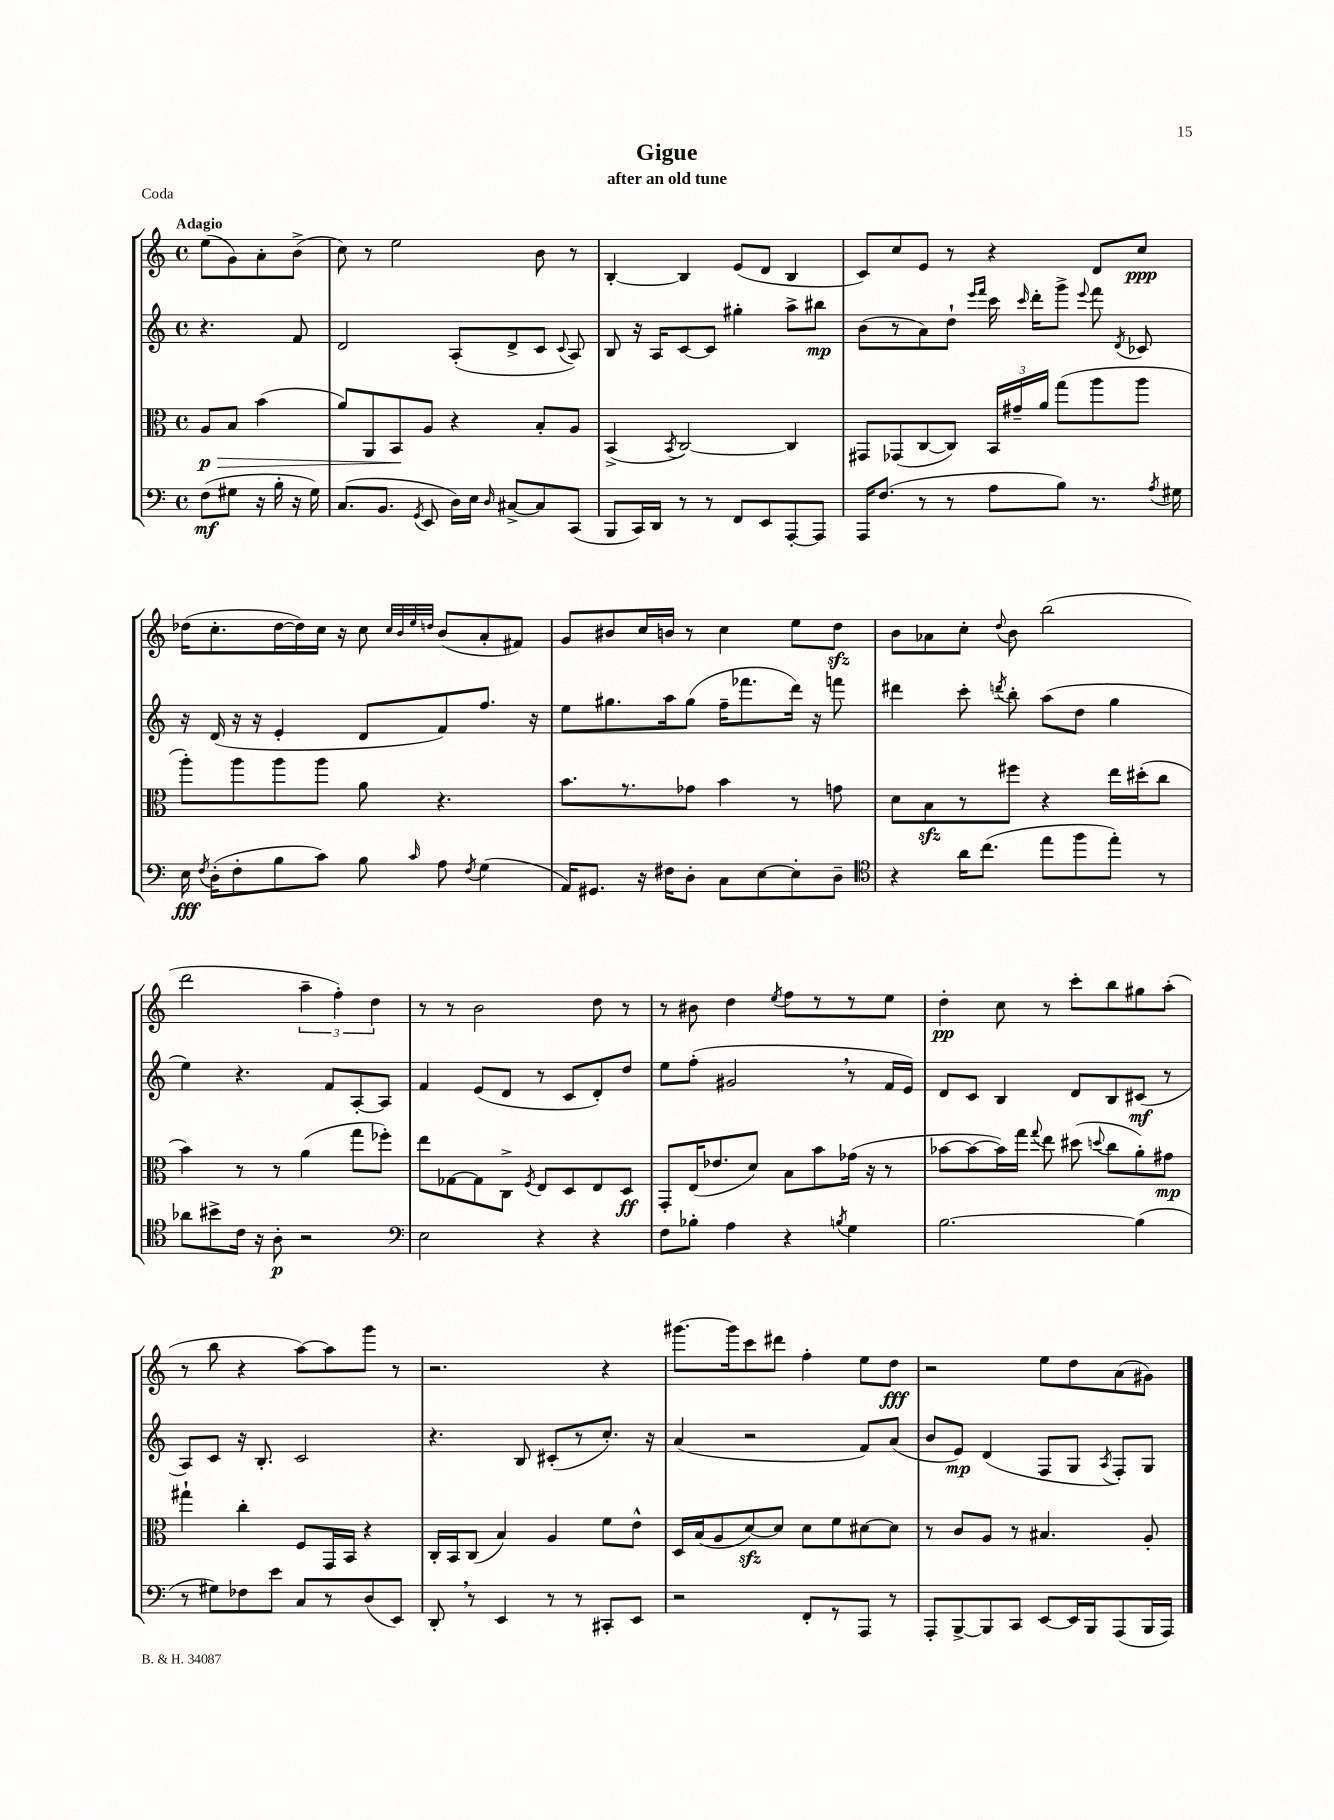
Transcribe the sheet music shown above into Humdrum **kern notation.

**kern	**dynam	**kern	**dynam	**kern	**dynam	**kern	**dynam
*part4	*part4	*part3	*part3	*part2	*part2	*part1	*part1
*staff4	*staff4	*staff3	*staff3	*staff2	*staff2	*staff1	*staff1
*clefF4	*	*clefC3	*	*clefG2	*	*clefG2	*
*k[]	*	*k[]	*	*k[]	*	*k[]	*
*M4/4	*	*M4/4	*	*M4/4	*	*M4/4	*
*met(c)	*	*met(c)	*	*met(c)	*	*met(c)	*
=	=	=	=	=	=	=	=
!	!	!	!	!	!	!LO:TX:a:B:t=Adagio	!
!	!	!	!LO:HP:b	!	!	!	!
(8F\L	mf	8A/L	> p	4.r	.	(8ee\L	.
8G#X\J	.	8B/J	.	.	.	8g\)	.
16r	.	(4b\	.	.	.	8a'\	.
16B'\	.	.	.	.	.	.	.
16r	.	.	.	8f/	.	(8b^\J	.
16G#\)	.	.	.	.	.	.	.
=1	=1	=1	=1	=1	=1	=1	=1
(8.C/L	.	8a/L)	.	2d/	.	8cc\)	.
.	.	8AA/	.	.	.	8r	.
8.BB/J	.	.	.	.	.	.	.
.	.	8BB/	.	.	.	2ee\	.
8qGG/	.	.	.	.	.	.	.
8EE/	.	8A/J	]	.	.	.	.
16D\LL)	.	4r	.	(8A'/L	.	.	.
16E\JJ	.	.	.	.	.	.	.
16qqD/	.	.	.	.	.	.	.
[8C#X^/L	.	.	.	8d^/	.	.	.
8C#/]	.	8B'/L	.	8c/J	.	8b\	.
.	.	.	.	8qqc/	.	.	.
(8CC/J	.	8A/J	.	8A/)	.	8r	.
=2	=2	=2	=2	=2	=2	=2	=2
8BBB/L	.	(4BB^/	.	8B/	.	[4B'/	.
16CC/L)	.	.	.	16r	.	.	.
16DD/JJ	.	.	.	16A/KL	.	.	.
.	.	8qBB/	.	.	.	.	.
8r	.	[2C/)	.	[8c/	.	4B/]	.
8r	.	.	.	8c/J]	.	.	.
8FF/L	.	.	.	4gg#X'\	.	(8e/L	.
8EE/	.	.	.	.	.	8d/J	.
[8AAA'/	.	4C/]	.	8aa^\L	.	4B/	.
8AAA/J]	.	.	.	8bb#X\J	mp	.	.
=3	=3	=3	=3	=3	=3	=3	=3
16AAA/KL	.	8GG#X/L	.	(8b\L	.	8c/L)	.
(8.F/J	.	.	.	.	.	.	.
.	.	(8GG-X/	.	8r	.	8cc/	.
8r	.	[8C/	.	8a\)	.	8e/J	.
8r	.	8C/J])	.	8dd`\J	.	8r	.
.	.	.	.	16qqeee/LL	.	.	.
.	.	.	.	16qqfff/JJ	.	.	.
8A\L	.	24BB/LL	.	16ccc\	.	4r	.
.	.	24g#X~/	.	.	.	.	.
.	.	.	.	16qqccc/	.	.	.
.	.	.	.	16ddd'\KL	.	.	.
.	.	24a/JJ	.	.	.	.	.
8B\J)	.	(8gg\L	.	8ggg^\J	.	.	.
.	.	.	.	8qqeee/	.	.	.
8.r	.	8aa\	.	8fff\	.	8d/L	.
.	.	.	.	8qd/	.	.	.
.	.	8aa\J	.	8c-X/	.	8cc/J	ppp
8qA/	.	.	.	.	.	.	.
16G#X\	.	.	.	.	.	.	.
!!LO:LB:g=z
=4	=4	=4	=4	=4	=4	=4	=4
16E\	fff	8aa'\L)	.	16r	.	(16dd-X\KL	.
8qF/	.	.	.	.	.	.	.
(16D'\KL	.	.	.	(16d/	.	8.cc'\	.
8F'\	.	8aa\	.	16r	.	.	.
.	.	.	.	16r	.	.	.
8B\	.	8aa\	.	4e'/	.	[16dd-\L	.
.	.	.	.	.	.	16dd-\])	.
8c\J)	.	8aa\J	.	.	.	16cc\JJ	.
.	.	.	.	.	.	16r	.
8B\	.	8a\	.	8d/L	.	8cc\	.
.	.	.	.	.	.	32qqcc/LLL	.
.	.	.	.	.	.	32qqb/	.
.	.	.	.	.	.	32qqee/	.
16qqc/	.	.	.	.	.	32qqddn/JJJ	.
8A\	.	4.r	.	8f/)	.	(8b/L	.
8qF/	.	.	.	.	.	.	.
(4G\	.	.	.	8.ff/J	.	8a'/	.
.	.	.	.	.	.	8f#X/J)	.
.	.	.	.	16r	.	.	.
=5	=5	=5	=5	=5	=5	=5	=5
16AA/KL)	.	8.b\L	.	8ee\L	.	8g/L	.
8.GG#X/J	.	.	.	.	.	.	.
.	.	.	.	8.gg#X\	.	8b#X/	.
.	.	8.r	.	.	.	.	.
16r	.	.	.	.	.	16cc/L	.
16F#X\KL	.	.	.	16aa\k	.	16bn/JJ	.
8D'\J	.	8g-X\J	.	(8gg#\J	.	8r	.
8C\L	.	4b\	.	16ff~\KL	.	4cc\	.
.	.	.	.	8.fff-X\	.	.	.
[8E\	.	.	.	.	.	.	.
8E'\]	.	8r	.	16ddd\Jk)	.	8ee\L	.
.	.	.	.	16r	.	.	.
8D~\J	.	8gn\	.	8fffn\	.	8ddzz\J	.
=6	=6	=6	=6	=6	=6	=6	=6
*clefC4	*	*	*	*	*	*	*
4r	.	8d\L	.	4ddd#X\	.	8b\L	.
.	.	8Bzz\	.	.	.	8a-X\	.
16a\KL	.	8r	.	8ccc'\	.	8cc'\J	.
(8.cc\J	.	.	.	.	.	.	.
.	.	.	.	8qdddn/	.	8qqdd/	.
.	.	8ff#X\J	.	8bb'\	.	8b\	.
8ee\L	.	4r	.	(8aa\L	.	(2bb\	.
8ff\	.	.	.	8dd\J	.	.	.
8ee'\J)	.	16ee\LL	.	4gg\	.	.	.
.	.	(16dd#X'\J	.	.	.	.	.
8r	.	8cc\J	.	.	.	.	.
!!LO:LB:g=z
=7	=7	=7	=7	=7	=7	=7	=7
8a-X\L	.	4b\)	.	4ee\)	.	2ddd\	.
8b#X^\	.	.	.	.	.	.	.
16c\Jk	.	8r	.	4.r	.	.	.
16r	.	.	.	.	.	.	.
8A'\	p	8r	.	.	.	.	.
2r	.	(4a\	.	.	.	6aa~\	.
.	.	.	.	8f/L	.	.	.
.	.	.	.	.	.	6ff'\)	.
.	.	8gg\L	.	[8A'/	.	.	.
.	.	.	.	.	.	6dd\	.
.	.	8ff-X'\J)	.	8A/J]	.	.	.
=8	=8	=8	=8	=8	=8	=8	=8
*clefF4	*	*	*	*	*	*	*
2E\	.	8ee\L	.	4f/	.	8r	.
.	.	[8G-X\	.	.	.	8r	.
.	.	8G-\]	.	(8e/L	.	2b\	.
.	.	8C^\J	.	8d/J	.	.	.
.	.	8qF/	.	.	.	.	.
4r	.	8E/L	.	8r	.	.	.
.	.	8D/	.	8c/L	.	.	.
4r	.	8E/	.	8d'/)	.	8dd\	.
.	.	8D/J	ff	8dd/J	.	8r	.
=9	=9	=9	=9	=9	=9	=9	=9
8F\L	.	8GG'/L	.	8ee\L	.	8r	.
8B-X'\J	.	(16E/K	.	(8ff'\J	.	8b#X\	.
.	.	8.e-X/	.	.	.	.	.
4A\	.	.	.	2g#X,/	.	4dd\	.
.	.	8d/J)	.	.	.	.	.
.	.	.	.	.	.	8qee/	.
4r	.	8B\L	.	.	.	8ff\L	.
.	.	8b\	.	.	.	8r	.
8qBn/	.	.	.	.	.	.	.
4G\	.	(16g-X\Jk	.	8r	.	8r	.
.	.	16r	.	.	.	.	.
.	.	8r	.	16f/LL	.	8ee\J	.
.	.	.	.	16e/JJ)	.	.	.
=10	=10	=10	=10	=10	=10	=10	=10
[2.B\	.	[8b-X\L	.	8d/L	.	4dd'\	pp
.	.	8b-\_	.	8c/J	.	.	.
.	.	16b-\L])	.	4B/	.	8cc\	.
.	.	16gg\JJ	.	.	.	.	.
.	.	8qqgg/	.	.	.	.	.
.	.	8ee\	.	.	.	8r	.
.	.	(8dd#X\	.	8d/L	.	8ccc'\L	.
.	.	8qqddn/	.	.	.	.	.
.	.	8cc\L	.	8B/	.	8bb\	.
(4B\]	.	8a'\)	.	(8c#X/J	mf	8gg#X\	.
.	.	8g#X\J	mp	8r	.	(8aa'\J	.
!!LO:LB:g=z
=11	=11	=11	=11	=11	=11	=11	=11
8r	.	4gg#X`\	.	8A/L)	.	8r	.
8G#X\L)	.	.	.	8c/J	.	8bb\	.
8F-X\	.	4cc'\	.	16r	.	4r	.
.	.	.	.	8.B'/	.	.	.
8e\J	.	.	.	.	.	.	.
8C/L	.	8F/L	.	2c/	.	[8aa\L)	.
8r	.	16GG/L	.	.	.	8aa\]	.
.	.	16BB/JJ	.	.	.	.	.
(8D/	.	4r	.	.	.	8ggg\J	.
8EE/J)	.	.	.	.	.	8r	.
=12	=12	=12	=12	=12	=12	=12	=12
8DD',/	.	16C'/LL	.	4.r	.	2.r	.
.	.	16BB/J	.	.	.	.	.
8r	.	(8C/J	.	.	.	.	.
4EE/	.	4B/)	.	.	.	.	.
.	.	.	.	8B/	.	.	.
8r	.	4A/	.	(8c#X'/L	.	.	.
8r	.	.	.	8r	.	.	.
8CC#X'/L	.	8f\L	.	8.cc'/J)	.	4r	.
8EE/J	.	8e^^\J	.	.	.	.	.
.	.	.	.	16r	.	.	.
=13	=13	=13	=13	=13	=13	=13	=13
2r	.	16D/LL	.	(4a/	.	[8.ggg#X\L	.
.	.	(16B/J	.	.	.	.	.
.	.	8A/	.	.	.	.	.
.	.	.	.	.	.	16ggg#\k]	.
.	.	[8dzz/)	.	2r	.	8ccc\	.
.	.	8d/J]	.	.	.	8ddd#X\J	.
8FF'/L	.	8d\L	.	.	.	4ff'\	.
8r	.	8f\	.	.	.	.	.
8AAA/J	.	[8d#X\	.	8f/L)	.	8ee\L	.
8r	.	8d#\J]	.	(8a/J	.	8dd\J	fff
=14	=14	=14	=14	=14	=14	=14	=14
8AAA'/L	.	8r	.	8b/L	.	2r	.
[8BBB^/	.	8c/L	.	8e/J)	mp	.	.
8BBB/]	.	8A/J	.	(4d/	.	.	.
8CC/J	.	8r	.	.	.	.	.
[8EE/L	.	4.B#X/	.	8F/L	.	8ee\L	.
16EE/L]	.	.	.	8G/J	.	8dd\	.
16BBB/J	.	.	.	.	.	.	.
.	.	.	.	8qA/	.	.	.
(8AAA/	.	.	.	8F'/L)	.	(8a\	.
16BBB/L	.	8A'/	.	8G/J	.	8g#X\J)	.
16AAA/JJ)	.	.	.	.	.	.	.
==	==	==	==	==	==	==	==
*-	*-	*-	*-	*-	*-	*-	*-
